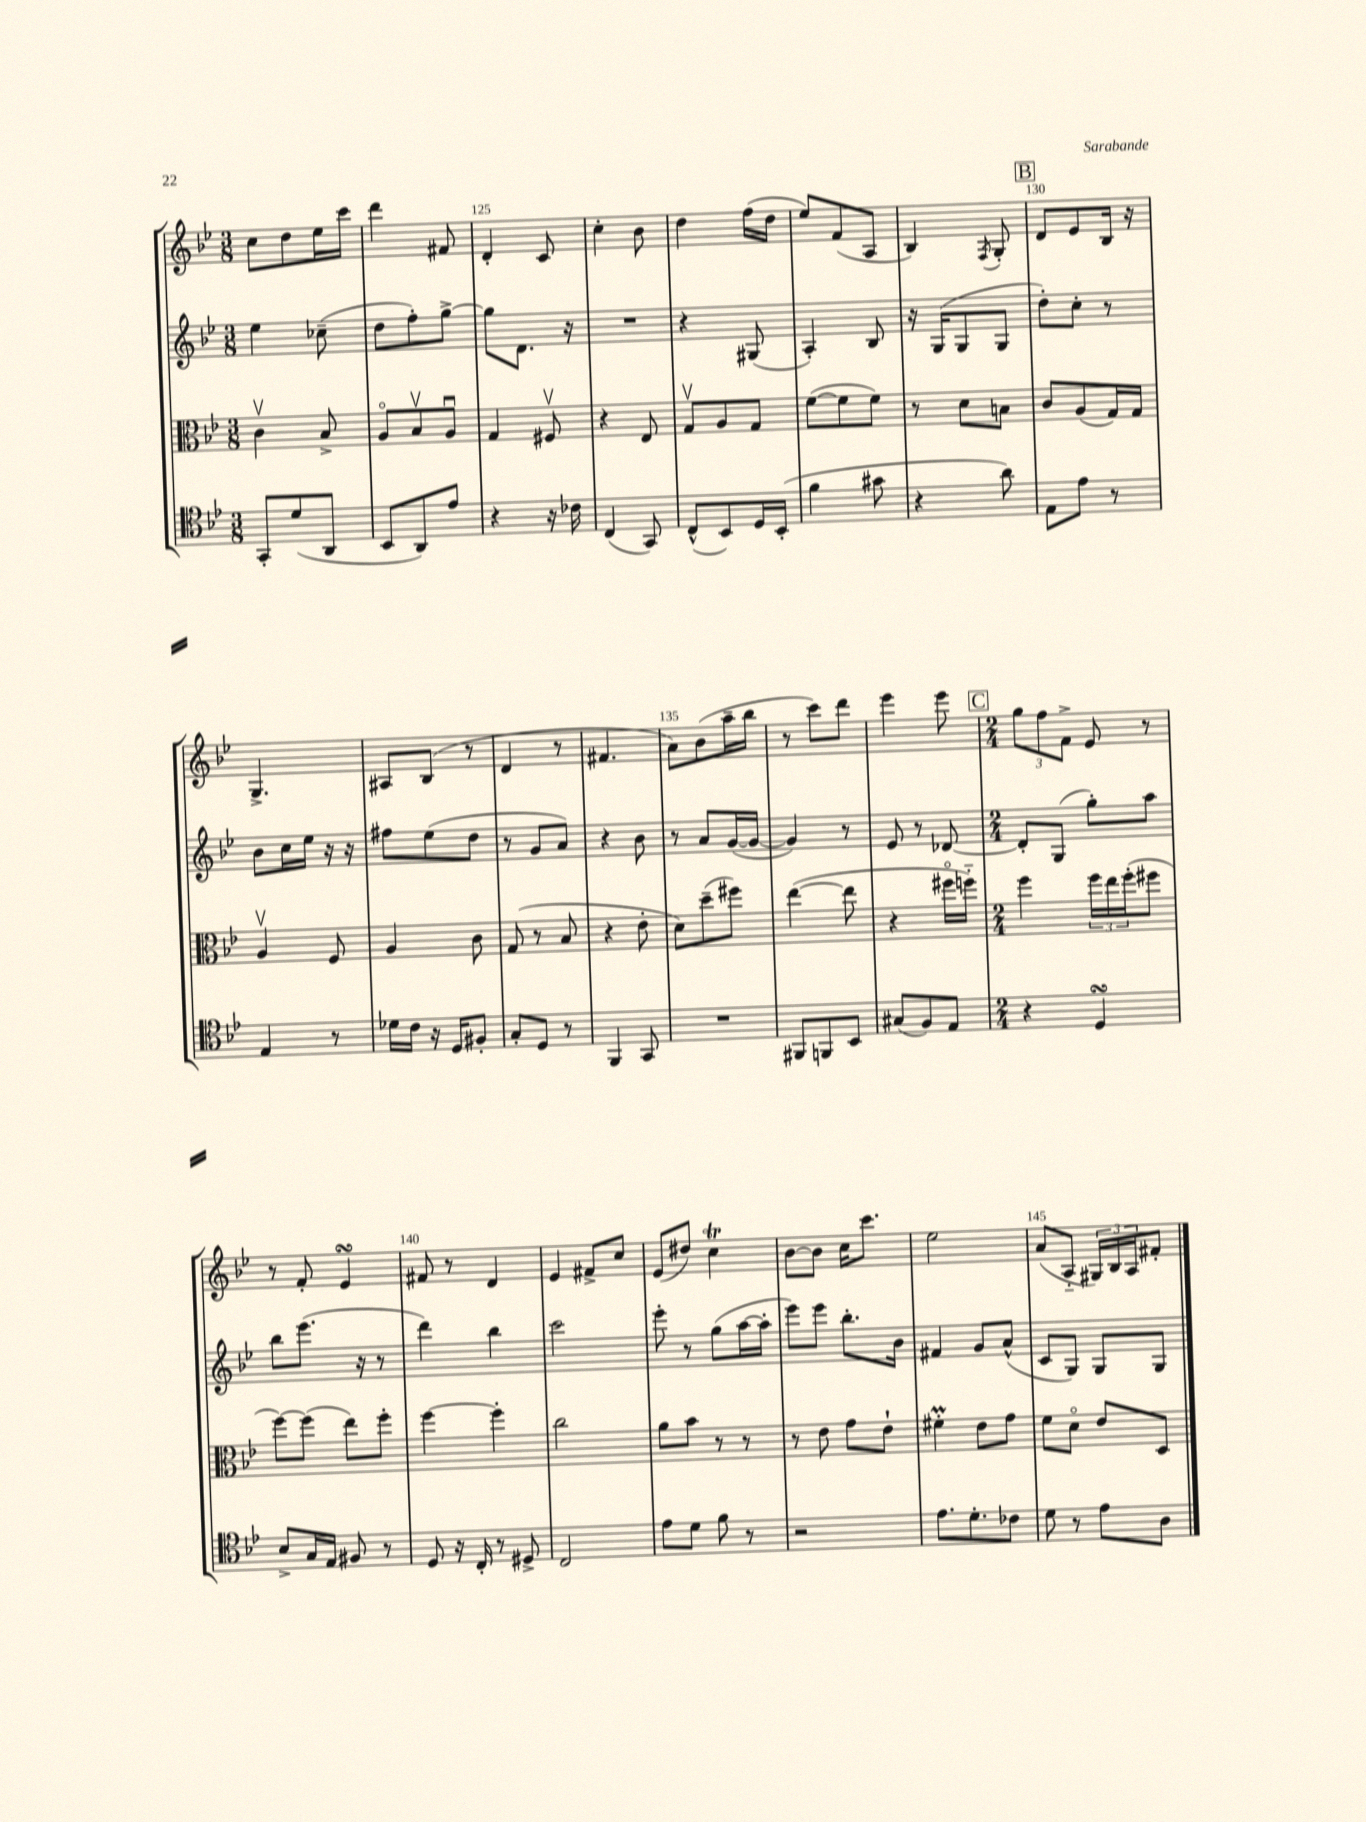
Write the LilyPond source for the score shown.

<<
\new StaffGroup <<
\new Staff = "s0" {
    \clef treble \key bes \major \numericTimeSignature \time 3/8
    c''8 d''8 ees''16 c'''16 |
    d'''4 fis'8 |
    d'4-. c'8 |
    c''4-. bes'8 |
    d''4 f''16( d''16 |
    ees''8) f'8( a8 |
    bes4) \acciaccatura { f8 } g8-. |
    \mark \markup { \box "B" } d'8 ees'8 bes16 r16 |
    g4.-> |
    ais8 bes8( r8 |
    d'4 r8 |
    fis'4. |
    a'8) bes'8( a''16-- bes''16 |
    r8 c'''8) d'''8 |
    ees'''4 ees'''8 |
    \mark \markup { \box "C" } \numericTimeSignature \time 2/4 \tuplet 3/2 { g''8 f''8 f'8-> } ees'8 r8 |
    r8 f'8-. ees'4\turn |
    fis'8 r8 d'4 |
    ees'4 fis'8-> c''8 |
    ees'8( dis''8) c''4\trill |
    bes'8~ bes'8 c''16 c'''8. |
    ees''2 |
    a'8( a8-_ \tuplet 3/2 { gis16) bes16 a16 } fis'8-. \bar "|." |
}
\new Staff = "s1" {
    \clef treble \key bes \major \numericTimeSignature \time 3/8
    ees''4 ces''8--( |
    d''8 f''8-.) g''8~-> |
    g''8 d'8. r16 |
    R4. |
    r4 gis8( |
    a4-.) bes8 |
    r16 g16( g8 g8 |
    \mark \markup { \box "B" } d''8-.) c''8-. r8 |
    bes'8 c''16 ees''16 r16 r16 |
    fis''8 ees''8( d''8 |
    r8 g'8 a'8) |
    r4 bes'8 |
    r8 a'8 g'16~( g'16~ |
    g'4) r8 |
    ees'8 r8 des'8~ |
    \mark \markup { \box "C" } \numericTimeSignature \time 2/4 des'8-. g8( g''8-.) a''8 |
    bes''8 ees'''8.( r16 r8 |
    d'''4) bes''4 |
    c'''2 |
    ees'''8-. r8 g''8( a''16~ a''16-. |
    ees'''8) ees'''8 bes''8.-. bes'16 |
    fis'4 g'8 a'8-^( |
    c'8 g8) g8 g8 \bar "|." |
}
\new Staff = "s2" {
    \clef alto \key bes \major \numericTimeSignature \time 3/8
    c'4\upbow bes8-> |
    a8\flageolet bes8\upbow a8\downbow |
    g4 fis8\upbow |
    r4 ees8 |
    g8\upbow a8 g8 |
    f'8~( f'8 f'8) |
    r8 d'8 b8 |
    \mark \markup { \box "B" } c'8 a8( g16) g16 |
    a4\upbow f8 |
    a4 c'8 |
    g8( r8 bes8 |
    r4 ees'8-. |
    d'8) d''8--( fis''8) |
    ees''4~( ees''8 |
    r4 fis''16\flageolet f''16-_) |
    \mark \markup { \box "C" } \numericTimeSignature \time 2/4 f''4 \tuplet 3/2 { f''16 ees''16 f''16-.( } fis''8 |
    f''8~) f''8( ees''8) f''8-. |
    f''4~ f''4-. |
    c''2 |
    a'8 bes'8 r8 r8 |
    r8 ees'8 g'8 ees'8-! |
    fis'4-.\prall ees'8 g'8 |
    f'8 d'8\flageolet ees'8 d8 \bar "|." |
}
\new Staff = "s3" {
    \clef tenor \key bes \major \numericTimeSignature \time 3/8
    g,8-. d'8( a,8 |
    bes,8 a,8) ees'8 |
    r4 r16 ces'16 |
    c4( g,8) |
    c8-^( bes,8) d16 bes,16-.( |
    f'4 gis'8 |
    r4 a'8) |
    \mark \markup { \box "B" } ees8 ees'8 r8 |
    ees4 r8 |
    des'16 c'16 r16 d16 fis8-. |
    g8-. d8 r8 |
    f,4 g,8 |
    R4. |
    fis,8 f,8 bes,8 |
    gis8( f8) ees8 |
    \mark \markup { \box "C" } \numericTimeSignature \time 2/4 r4 d4\turn |
    bes8-> g16 ees16 fis8 r8 |
    d8 r16 c16-. r8 dis8-> |
    c2 |
    ees'8 d'8 f'8 r8 |
    r2 |
    ees'8. d'8.-. ces'8 |
    d'8 r8 ees'8 a8 \bar "|." |
}
>>
>>
\layout { \context { \Score currentBarNumber = #123 \override BarNumber.break-visibility = ##(#f #t #t) barNumberVisibility = #(every-nth-bar-number-visible 5) } }
